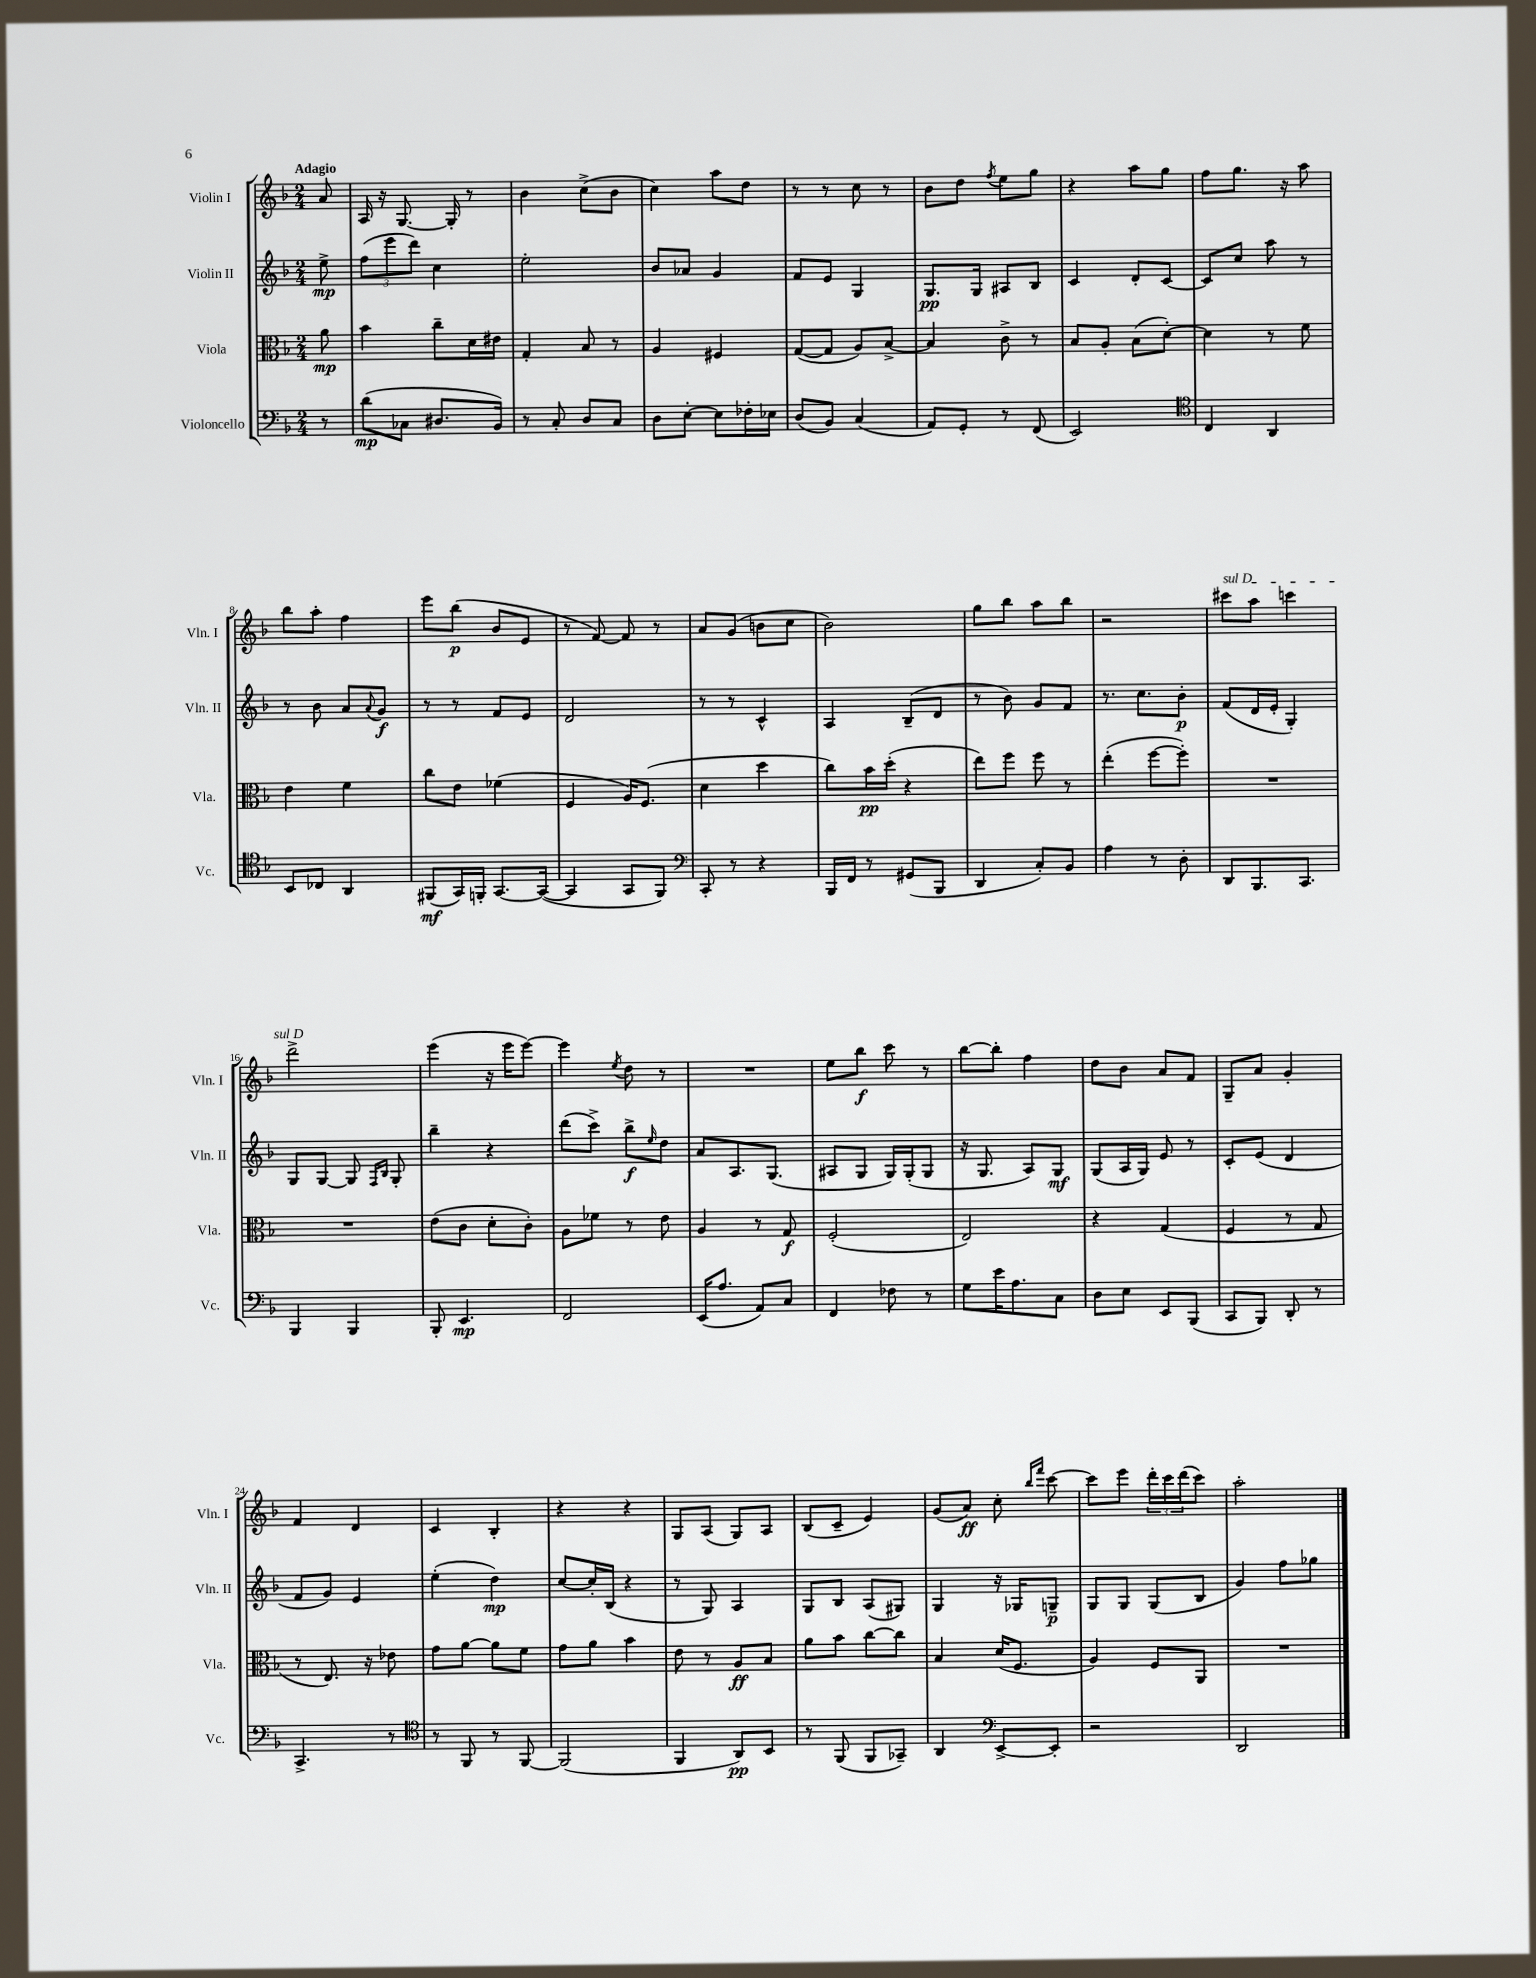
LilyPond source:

<<
\new StaffGroup <<
\new Staff = "s0" \with { instrumentName = "Violin I" shortInstrumentName = "Vln. I" } {
    \clef treble \key f \major \numericTimeSignature \time 2/4 \partial 8 \tempo "Adagio"
    a'8 |
    a16 r16 g8.~ g16-. r8 |
    bes'4 c''8->( bes'8 |
    c''4) a''8 d''8 |
    r8 r8 c''8 r8 |
    bes'8 d''8 \acciaccatura { f''8 } e''8 g''8 |
    r4 a''8 g''8 |
    f''8 g''8. r16 a''8 |
    bes''8 a''8-. f''4 |
    e'''8 bes''8\p( bes'8 e'8 |
    r8 f'8~) f'8 r8 |
    a'8 g'8( b'8 c''8 |
    bes'2) |
    g''8 bes''8 a''8 bes''8 |
    r2 |
    \once \override TextSpanner.bound-details.left.text = \markup { \italic "sul D" } cis'''8\startTextSpan a''8 c'''4 |
    d'''2->\stopTextSpan |
    e'''4( r16 e'''16 e'''8~) |
    e'''4 \acciaccatura { e''8 } d''8 r8 |
    R2 |
    e''8 bes''8\f c'''8 r8 |
    bes''8~ bes''8-. f''4 |
    d''8 bes'8 a'8 f'8 |
    g8-- a'8 g'4-. |
    f'4 d'4 |
    c'4 bes4-. |
    r4 r4 |
    g8 a8( g8) a8 |
    bes8( c'8-- e'4) |
    g'8( a'8\ff) c''8-. \grace { bes''16 f'''16 } c'''8~ |
    c'''8 e'''8 \tuplet 3/2 { d'''16-. c'''16 d'''16( } c'''8) |
    a''2-. \bar "|." |
}
\new Staff = "s1" \with { instrumentName = "Violin II" shortInstrumentName = "Vln. II" } {
    \clef treble \key f \major \numericTimeSignature \time 2/4 \partial 8
    e''8->\mp |
    \tuplet 3/2 { f''8( e'''8 d'''8) } c''4 |
    e''2-. |
    bes'8 aes'8 g'4 |
    f'8 e'8 g4 |
    g8.\pp g16 ais8 bes8 |
    c'4 d'8-. c'8~ |
    c'8 c''8 a''8 r8 |
    r8 bes'8 a'8 \appoggiatura { a'8 } g'8\f |
    r8 r8 f'8 e'8 |
    d'2 |
    r8 r8 c'4-^ |
    a4 bes8--( d'8 |
    r8 bes'8) g'8 f'8 |
    r8. c''8. bes'8-.\p |
    f'8( d'16 e'16-. g4-.) |
    g8 g8~ g8 \grace { f16 bes16 } g8-. |
    bes''4-- r4 |
    d'''8( c'''8->) bes''8->\f \grace { e''16 } d''8 |
    a'8 a8. g8.( |
    ais8 g8 g16) g16-.( g8 |
    r16 g8. a8) g8\mf |
    g8( a16 g16) e'8 r8 |
    c'8-. e'8( d'4 |
    f'8 g'8) e'4 |
    e''4-.( d''4\mp) |
    c''8~ c''16-. bes16( r4 |
    r8 g8) a4 |
    g8 bes8 a8( gis8) |
    g4 r16 ges16 g8--\p |
    g8 g8 g8( bes8 |
    g'4) f''8 ges''8 \bar "|." |
}
\new Staff = "s2" \with { instrumentName = "Viola" shortInstrumentName = "Vla." } {
    \clef alto \key f \major \numericTimeSignature \time 2/4 \partial 8
    a'8\mp |
    bes'4 c''8-- d'16 eis'16 |
    g4-. bes8 r8 |
    a4 fis4 |
    g8~( g8 a8) bes8~-> |
    bes4 c'8-> r8 |
    bes8 a8-. bes8( d'8~-.) |
    d'4 r8 f'8 |
    e'4 f'4 |
    c''8 e'8 fes'4( |
    f4 a16) f8.( |
    d'4 d''4 |
    c''8) bes'16\pp d''16-.( r4 |
    e''8) f''8 f''8 r8 |
    e''4-.( f''8~ f''8-.) |
    R2 |
    R2 |
    e'8( c'8 d'8-. c'8-.) |
    a8 fes'8 r8 e'8 |
    a4 r8 g8\f |
    f2-.( |
    e2) |
    r4 g4( |
    f4 r8 g8 |
    r8 e8.) r16 ees'8 |
    g'8 a'8~ a'8 f'8 |
    g'8 a'8 bes'4 |
    e'8 r8 a8\ff bes8 |
    a'8 bes'8 c''8~ c''8 |
    bes4 d'16( f8. |
    a4) f8 a,8 |
    R2 \bar "|." |
}
\new Staff = "s3" \with { instrumentName = "Violoncello" shortInstrumentName = "Vc." } {
    \clef bass \key f \major \numericTimeSignature \time 2/4 \partial 8
    r8 |
    d'8\mp( ces8 dis8. bes,16) |
    r8 c8-. d8 c8 |
    d8 e8~-. e8 fes16-. ees16 |
    d8( bes,8) c4( |
    a,8) g,8-. r8 f,8( |
    e,2) |
    \clef tenor c4 a,4 |
    bes,8 ces8 a,4 |
    fis,8\mf( g,16) f,16-. g,8.~ g,16~( |
    g,4 g,8 f,8) |
    \clef bass c,8-. r8 r4 |
    bes,,16 f,16 r8 gis,8( bes,,8 |
    d,4 c8-.) bes,8 |
    a4 r8 d8-. |
    d,8 bes,,8. c,8. |
    bes,,4 bes,,4 |
    bes,,8-. e,4.\mp |
    f,2 |
    e,16( a8. a,8) c8 |
    f,4 fes8 r8 |
    g8 e'16 a8. c8 |
    d8 e8 e,8 bes,,8( |
    c,8 bes,,8) d,8-. r8 |
    c,4.-> r8 |
    \clef tenor r8 f,8 r8 f,8~ |
    f,2( |
    f,4 a,8\pp) bes,8 |
    r8 f,8( f,8 ges,8--) |
    a,4 \clef bass e,8~-> e,8-. |
    r2 |
    d,2 \bar "|." |
}
>>
>>
